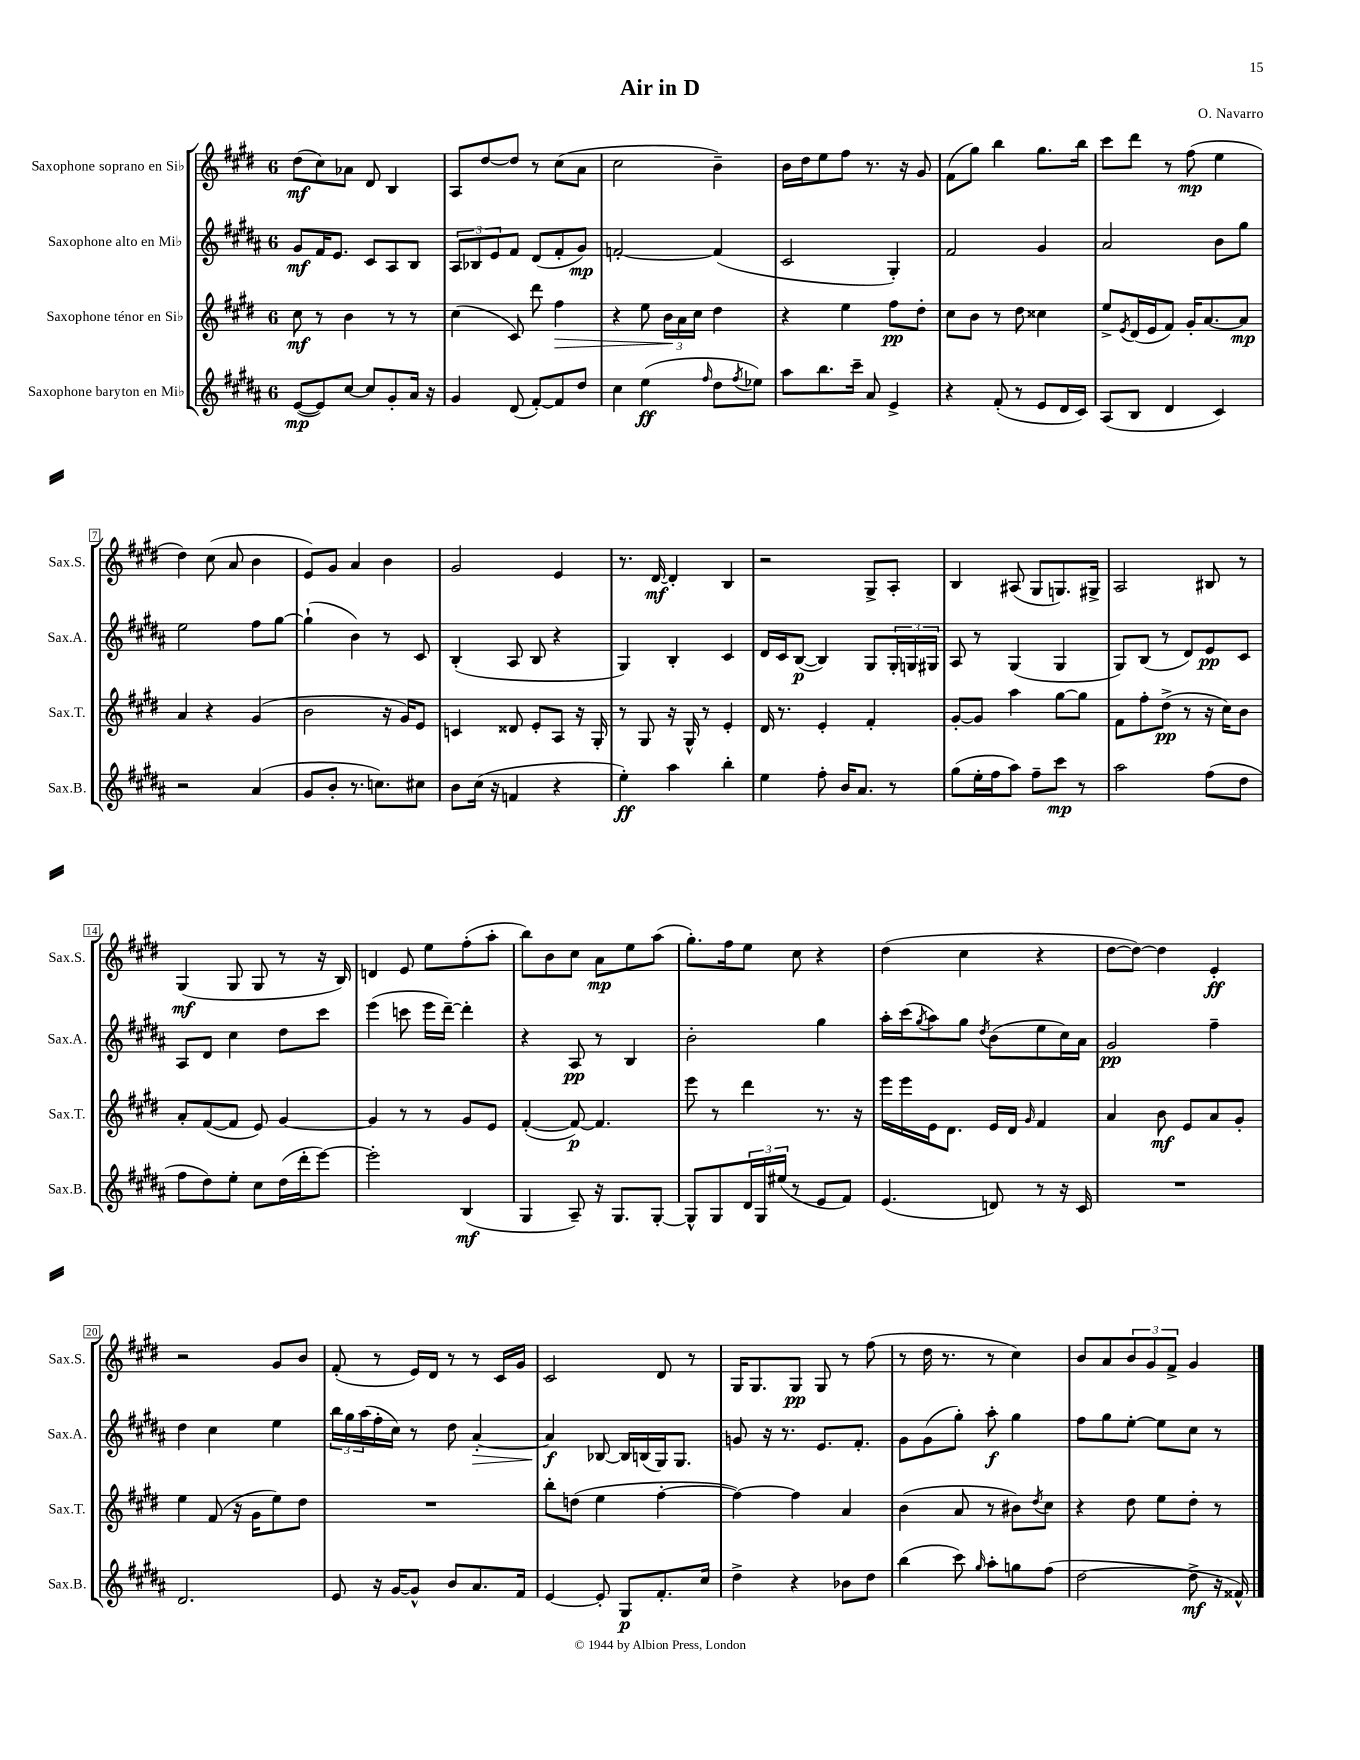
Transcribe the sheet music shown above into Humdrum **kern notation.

**kern	**kern	**kern	**kern
*staff4	*staff3	*staff2	*staff1
*clefG2	*clefG2	*clefG2	*clefG2
*k[f#c#g#d#a#]	*k[f#c#g#d#]	*k[f#c#g#d#a#]	*k[f#c#g#d#]
*M6/8	*M6/8	*M6/8	*M6/8
([8e	8cc#	8g#	(8dd#
8e])	8r	16f#	8cc#)
.	.	8.e	.
[8cc#	4b	.	8a-
8cc#]	.	8c#	8d#
8g#'	8r	8A#	4B
16a#	8r	8B	.
16r	.	.	.
=	=	=	=
4g#	(4cc#	12A#	8A
.	.	12B-	.
.	.	.	[8dd#
.	.	12e	.
(8d#	8c#)	8f#	8dd#]
[8f#')	8ddd#	(8d#	8r
8f#]	4ff#	8f#'	(8cc#
8dd#	.	8g#)	8a
=	=	=	=
4cc#	4r	[2f'	2cc#
(4ee	8ee	.	.
.	24b	.	.
.	24a	.	.
.	24cc#	.	.
16qqff#	.	.	.
8dd#	4dd#	(4f]	4b~)
8qff#	.	.	.
8ee-)	.	.	.
=	=	=	=
8aa#	4r	2c#	16b
.	.	.	16dd#
8.bb	.	.	8ee
.	4ee	.	8ff#
16ccc#~	.	.	.
8a#	.	.	8.r
4e^	8ff#	4G#')	.
.	.	.	16r
.	8dd#'	.	8g#
=	=	=	=
4r	8cc#	2f#	(8f#
.	8b	.	8gg#)
(8f#'	8r	.	4bb
8r	8dd#	.	.
8e	4cc##	4g#	8.gg#
16d#	.	.	.
16c#)	.	.	16bb
=	=	=	=
(8A#	8ee^	2a#	8ccc#
.	8qe	.	.
8B	(16d#	.	8ddd#
.	16e	.	.
4d#	8f#)	.	8r
.	16g#'	.	(8ff#
.	[8.a	.	.
4c#)	.	8b	4ee
.	8a]	8gg#	.
=	=	=	=
2r	4a	2ee	4dd#)
.	4r	.	(8cc#
.	.	.	8a
(4a#	(4g#	8ff#	4b
.	.	[8gg#	.
=	=	=	=
8g#	2b	(4gg#`]	8e)
8b'	.	.	8g#
8.r	.	4b)	4a
8.cc)	.	.	.
.	16r	8r	4b
.	16g#)	.	.
8cc#	8e	8c#	.
=	=	=	=
8b	4c	(4B'	2g#
(16cc#	.	.	.
16r	.	.	.
4f	8d##	8A#	.
.	8e'	8B	.
4r	8A	4r	4e
.	16r	.	.
.	16G#'	.	.
=	=	=	=
4ee')	8r	4G#)	8.r
.	8G#	.	.
.	.	.	[16d#
4aa#	16r	4B'	4d#']
.	16G#^^	.	.
.	8r	.	.
4bb'	4e'	4c#	4B
=	=	=	=
4ee	16d#	16d#	2r
.	8.r	16c#	.
.	.	([8B	.
8ff#'	4e'	4B])	.
16b	.	.	.
8.a#	.	.	.
.	4f#'	8G#	8G#^
8r	.	24G#'	8A'
.	.	24G	.
.	.	24G#	.
=	=	=	=
(8gg#	[8g#'	8A#	4B
16ee'	8g#]	8r	.
16ff#	.	.	.
8aa#)	4aa	(4G#	(8A#
8ff#~	.	.	8G#
8ccc#	[8gg#	4G#	8.G)
8r	8gg#]	.	.
.	.	.	16G#^
=	=	=	=
2aa#	8f#	8G#)	2A
.	8ff#'	(8B	.
.	(8dd#^	8r	.
.	8r	8d#)	.
(8ff#	16r	8e	8B#
.	16cc#)	.	.
8dd#	8b	8c#	8r
=	=	=	=
8ff#	8a'	8A#	(4G#
8dd#)	([8f#	8d#	.
8ee'	8f#]	4cc#	8G#
8cc#	8e)	.	8G#
(16dd#	[4g#	8dd#	8r
16ddd#'	.	.	.
[8eee)	.	8ccc#	16r
.	.	.	16B)
=	=	=	=
2eee']	4g#]	(4eee	4d
.	8r	8ccc	8e
.	8r	16eee	8ee
.	.	[16ddd#~)	.
(4B	8g#	4ddd#']	(8ff#'
.	8e	.	8aa'
=	=	=	=
4G#	([4f#'	4r	8bb)
.	.	.	8b
8A#~)	8f#_)	8A#	8cc#
16r	4.f#]	8r	8a
8.G#	.	.	.
.	.	4B	8ee
[8G#'	.	.	(8aa
=	=	=	=
8G#^^]	8eee	2b'	8.gg#')
8G#	8r	.	.
.	.	.	16ff#
24d#	4ddd#	.	8ee
24G#	.	.	.
(24ee#	.	.	.
8r	.	.	8cc#
8e	8.r	4gg#	4r
8f#)	.	.	.
.	16r	.	.
=	=	=	=
(4.e	16eee	16aa#'	(4dd#
.	16eee	(16ccc#	.
.	.	8qgg#	.
.	16e	8aa#)	.
.	8.d#	.	.
.	.	8gg#	4cc#
.	.	8qdd#	.
8d)	16e	(8b	.
.	16d#	.	.
.	16qqg#	.	.
8r	4f#	8ee	4r
16r	.	16cc#)	.
16c#	.	16a#	.
=	=	=	=
2.r	4a	2g#	[8dd#
.	.	.	8dd#_)
.	8b	.	4dd#]
.	8e	.	.
.	8a	4ff#~	4e'
.	8g#'	.	.
=	=	=	=
2.d#	4ee	4dd#	2r
.	(8f#	4cc#	.
.	16r	.	.
.	16g#	.	.
.	8ee)	4ee	8g#
.	8dd#	.	8b
=	=	=	=
8e	2.r	24bb	(8f#'
.	.	24gg#	.
.	.	(24aa#	.
16r	.	16ff#'	8r
[16g#	.	16cc#)	.
8g#^^]	.	8r	16e)
.	.	.	16d#
8b	.	8dd#	8r
8.a#	.	[4a#'	8r
.	.	.	16c#
16f#	.	.	16g#
=	=	=	=
[4e	8bb'	4a#]	2c#
.	(8dd	.	.
8e']	4ee	[8B-	.
8G#	.	16B-]	.
.	.	(16B	.
8.f#'	[4ff#'	16G#)	8d#
.	.	8.G#	.
.	.	.	8r
16cc#	.	.	.
=	=	=	=
4dd#^	4ff#_)	8g	16G#
.	.	.	8.G#
.	.	16r	.
.	.	8.r	.
4r	4ff#]	.	8G#
.	.	8.e	8G#
8b-	4a	.	8r
.	.	8.f#'	.
8dd#	.	.	(8ff#
=	=	=	=
(4bb	(4b	8g#	8r
.	.	(8g#	16dd#
.	.	.	8.r
8ccc#)	8a	8gg#')	.
16qqgg#	.	.	.
8aa#'	8r	8aa#'	8r
8gg	8b#)	4gg#	4cc#)
.	8qdd#	.	.
(8ff#	8cc#	.	.
=	=	=	=
[2dd#	4r	8ff#	8b
.	.	8gg#	8a
.	8dd#	[8ee'	12b
.	.	.	12g#
.	8ee	8ee]	.
.	.	.	12f#^
8dd#^]	8dd#'	8cc#	4g#
16r	8r	8r	.
16f##^^)	.	.	.
==	==	==	==
*-	*-	*-	*-
